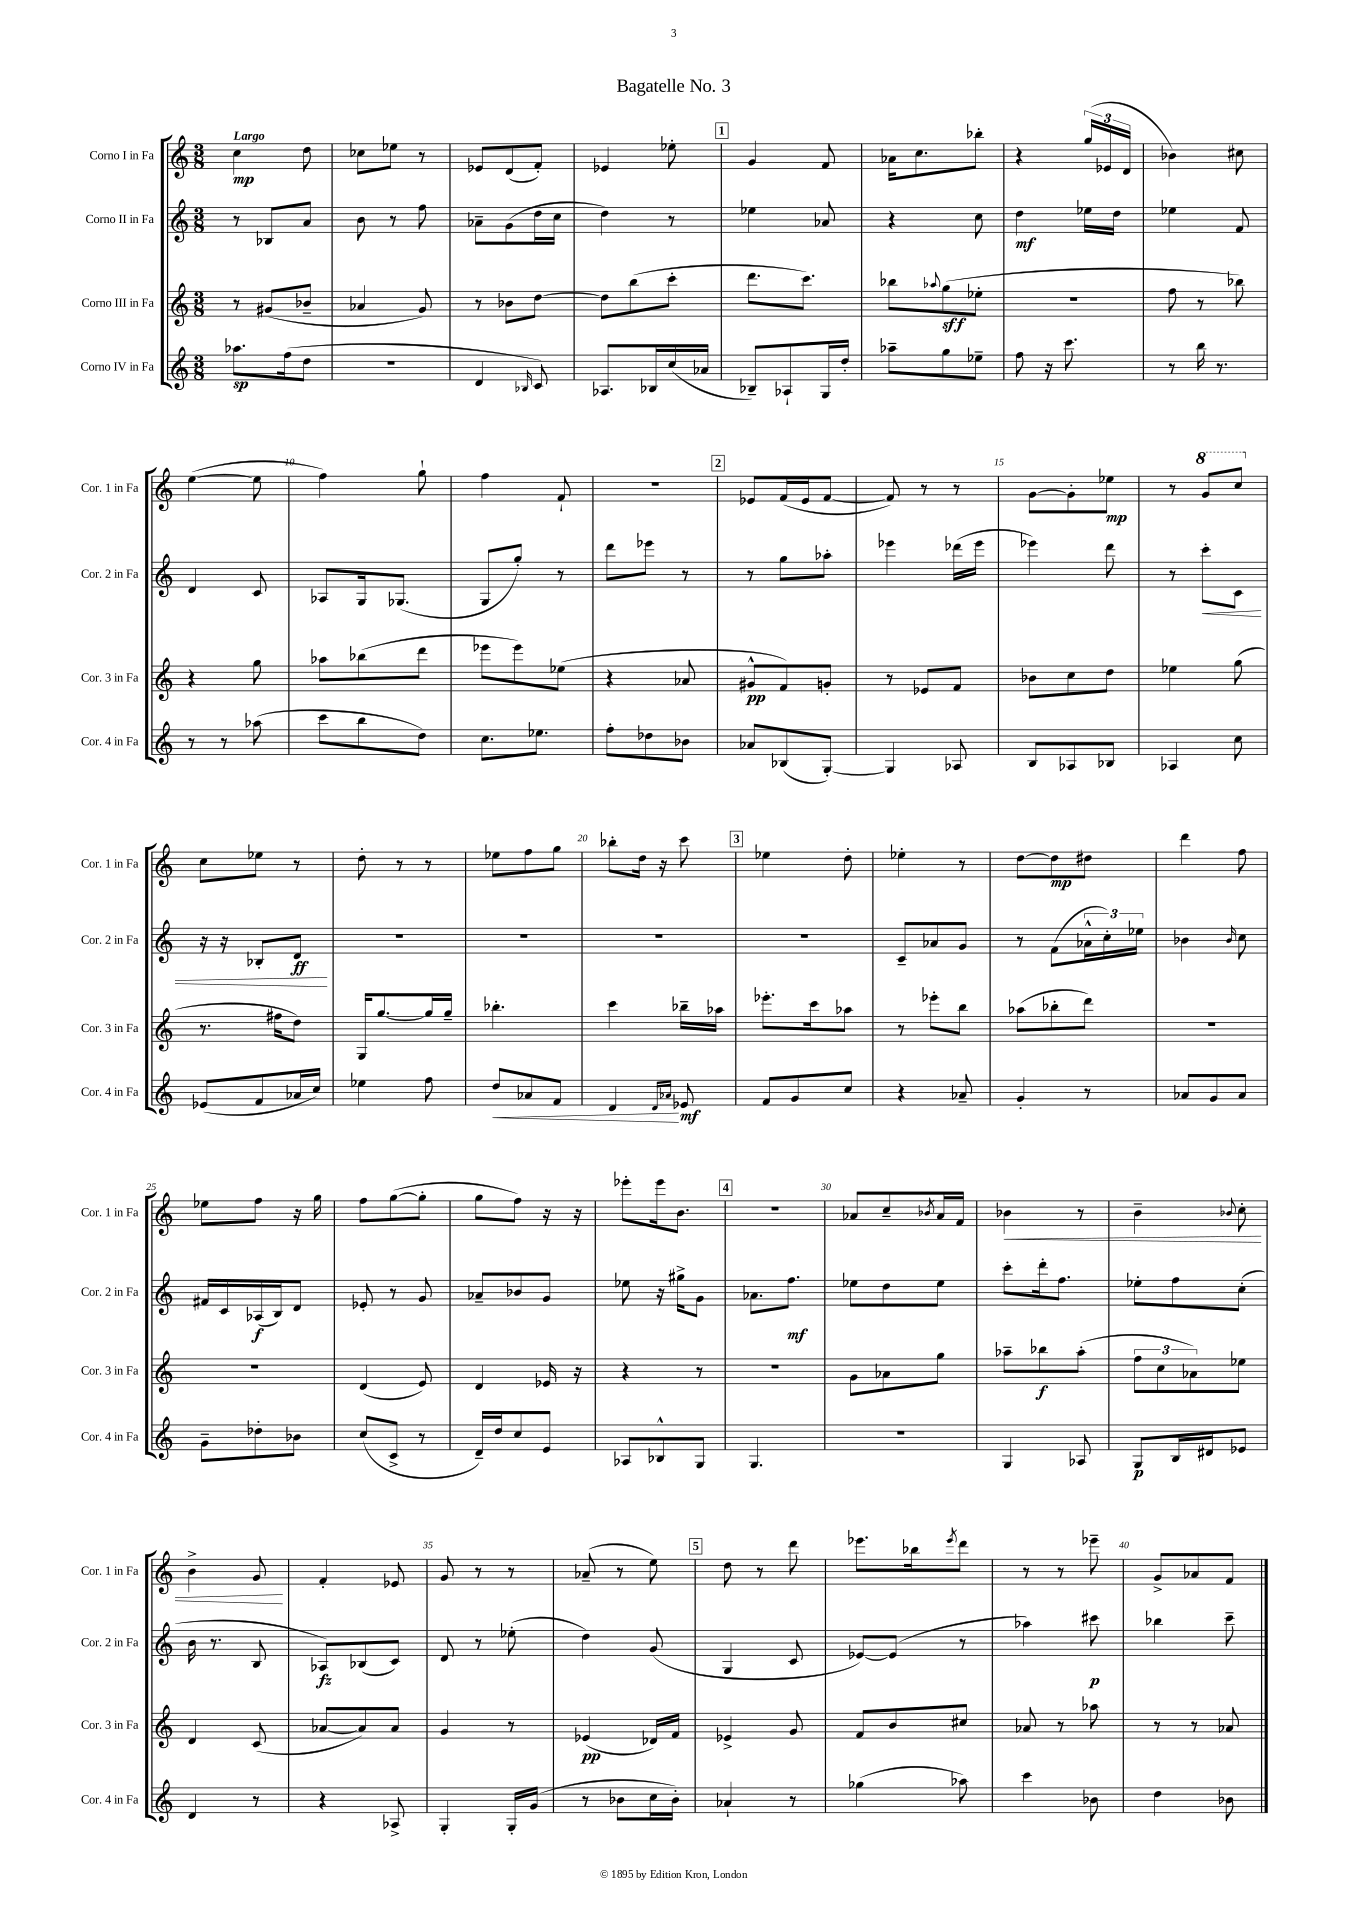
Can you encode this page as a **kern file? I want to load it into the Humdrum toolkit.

**kern	**kern	**kern	**kern
*staff4	*staff3	*staff2	*staff1
*clefG2	*clefG2	*clefG2	*clefG2
*k[]	*k[]	*k[]	*k[]
*M3/8	*M3/8	*M3/8	*M3/8
8.aa-	8r	8r	4cc
.	(8g#	8B-	.
(16ff	.	.	.
8dd	8b-~	8a	8dd
=	=	=	=
4.r	4a-	8b	8cc-
.	.	8r	8ee-
.	8g)	8ff	8r
=	=	=	=
4d	8r	8a-~	8e-
.	8b-	(8g	(8d
16qqB-	.	.	.
8c)	[8dd	16dd	8f')
.	.	16cc	.
=	=	=	=
8.A-	8dd]	4dd)	4e-
.	(8bb	.	.
16B-	.	.	.
(16cc	8ccc'	8r	8ee-'
16a-	.	.	.
=	=	=	=
8B-~)	8.ddd	4ee-	4g
8A-`	.	.	.
.	8.ccc)	.	.
16G	.	8a-	8f
16dd'	.	.	.
=	=	=	=
8aa-~	8bb-	4r	16a-
.	.	.	8.cc
.	8qqaa-	.	.
8gg	(8gg	.	.
8ee-~	8ee-'	8cc	8bb-'
=	=	=	=
8ff	4.r	4dd	4r
16r	.	.	.
8.ccc	.	.	.
.	.	16ee-	(24gg
.	.	.	24e-
.	.	16dd	.
.	.	.	24d
=	=	=	=
8r	8ff	4ee-	4b-)
16bb	8r	.	.
8.r	.	.	.
.	8bb-)	8f	8cc#
=	=	=	=
8r	4r	4d	([4ee
8r	.	.	.
(8aa-	8gg	8c	8ee]
=	=	=	=
8ccc	8aa-	8A-	4ff)
8bb	(8bb-	16G	.
.	.	(8.G-	.
8dd)	8ddd	.	8gg`
=	=	=	=
8.cc	8eee-	8G	4ff
.	8eee-)	8gg')	.
8.ee-	.	.	.
.	(8ee-	8r	8f`
=	=	=	=
8ff'	4r	8ddd	4.r
8dd-	.	8eee-	.
8b-	8a-	8r	.
=	=	=	=
8a-	8g#^^	8r	8e-
(8B-	8f)	8gg	(16f
.	.	.	16e-
[8G')	8g'	8aa-'	[8f
=	=	=	=
4G]	8r	4eee-	8f])
.	8e-	.	8r
8A-	8f	(16ddd-	8r
.	.	16eee-	.
=	=	=	=
8B	8b-	4eee-)	[8g
8A-	8cc	.	8g']
8B-	8dd	8ddd	8ee-
=	=	=	=
4A-	4ee-	8r	8r
.	.	8ccc'	8gg
8cc	(8gg	8c	8ccc
=	=	=	=
(8e-	8.r	16r	8cc
.	.	16r	.
8f	.	8B-'	8ee-
.	16ff#	.	.
16a-	8dd)	8d	8r
16cc)	.	.	.
=	=	=	=
4ee-	16G	4.r	8dd'
.	[8.gg	.	.
.	.	.	8r
8ff	16gg]	.	8r
.	16gg~	.	.
=	=	=	=
8dd	4.bb-'	4.r	8ee-
8a-	.	.	8ff
8f	.	.	8gg
=	=	=	=
4d	4ccc	4.r	8bb-'
.	.	.	16dd
.	.	.	16r
16qqd	.	.	.
16qqa-	.	.	.
8e-	16bb-~	.	8ccc
.	16aa-	.	.
=	=	=	=
8f	8.eee-'	4.r	4ee-
8g	.	.	.
.	16ccc	.	.
8cc	8aa-	.	8dd'
=	=	=	=
4r	8r	8c~	4ee-'
.	8eee-'	8a-	.
8a-~	8bb	8g	8r
=	=	=	=
4g'	(8aa-	8r	[8dd
.	8bb-'	(8f	8dd]
8r	8ddd)	24a-^^	8dd#
.	.	24cc')	.
.	.	24ee-	.
=	=	=	=
8a-	4.r	4b-	4ddd
8g	.	.	.
.	.	16qqb-	.
8a-	.	8cc	8ff
=	=	=	=
8g~	4.r	16f#	8ee-
.	.	16c	.
8dd-'	.	(16A-	8ff
.	.	16B)	.
8b-	.	8d	16r
.	.	.	16gg
=	=	=	=
(8cc	(4d	8e-'	8ff
8c^	.	8r	([8gg
8r	8e)	8g	8gg']
=	=	=	=
16d~)	4d	8a-~	8gg
16dd	.	.	.
8cc	.	8b-	8ff)
8e	16e-	8g	16r
.	16r	.	16r
=	=	=	=
8A-	4r	8ee-	8eee-'
8B-^^	.	16r	16eee-
.	.	16gg#^	8.b
8G	8r	8g	.
=	=	=	=
4.G	4.r	8.a-	4.r
.	.	8.ff	.
=	=	=	=
4.r	8g	8ee-	8a-
.	8a-	8dd	8cc~
.	.	.	8qb-
.	8gg	8ee-	16a-
.	.	.	16f
=	=	=	=
4G	8aa-~	8ccc'	4b-
.	8bb-	16ddd'	.
.	.	8.ff	.
8A-	(8aa-'	.	8r
=	=	=	=
8G	12ff	8ee-'	4b~
.	12cc	.	.
16B	.	8ff	.
.	12a-)	.	.
16d#	.	.	.
.	.	.	8qqb-
8e-	8ee-	(8cc'	8cc'
=	=	=	=
4d	4d	16b	4b^
.	.	8.r	.
8r	(8c	8B	8g
=	=	=	=
4r	[8a-	8A-)	4f'
.	8a-])	(8B-	.
8A-^	8a-	8c)	8e-
=	=	=	=
4G'	4g	8d	8g
.	.	8r	8r
16G'	8r	(8ee-'	8r
(16g	.	.	.
=	=	=	=
8r	(4e-	4dd)	(8a-~
8b-	.	.	8r
16cc	16d-)	(8g	8ee)
16b-')	16f	.	.
=	=	=	=
4a-`	4e-^	4G	8dd
.	.	.	8r
8r	8g	8c	8ddd
=	=	=	=
(4gg-	8f	[8e-)	8.eee-
.	8b	(8e-]	.
.	.	.	16bb-
.	.	.	8qeee-
8aa-)	8cc#	8r	8ddd
=	=	=	=
4ccc	8a-	4aa-)	8r
.	8r	.	8r
8b-	8aa-	8ccc#	8eee-~
=	=	=	=
4dd	8r	4bb-	8g^
.	8r	.	8a-
8b-	8a-	8ccc~	8f
==	==	==	==
*-	*-	*-	*-
